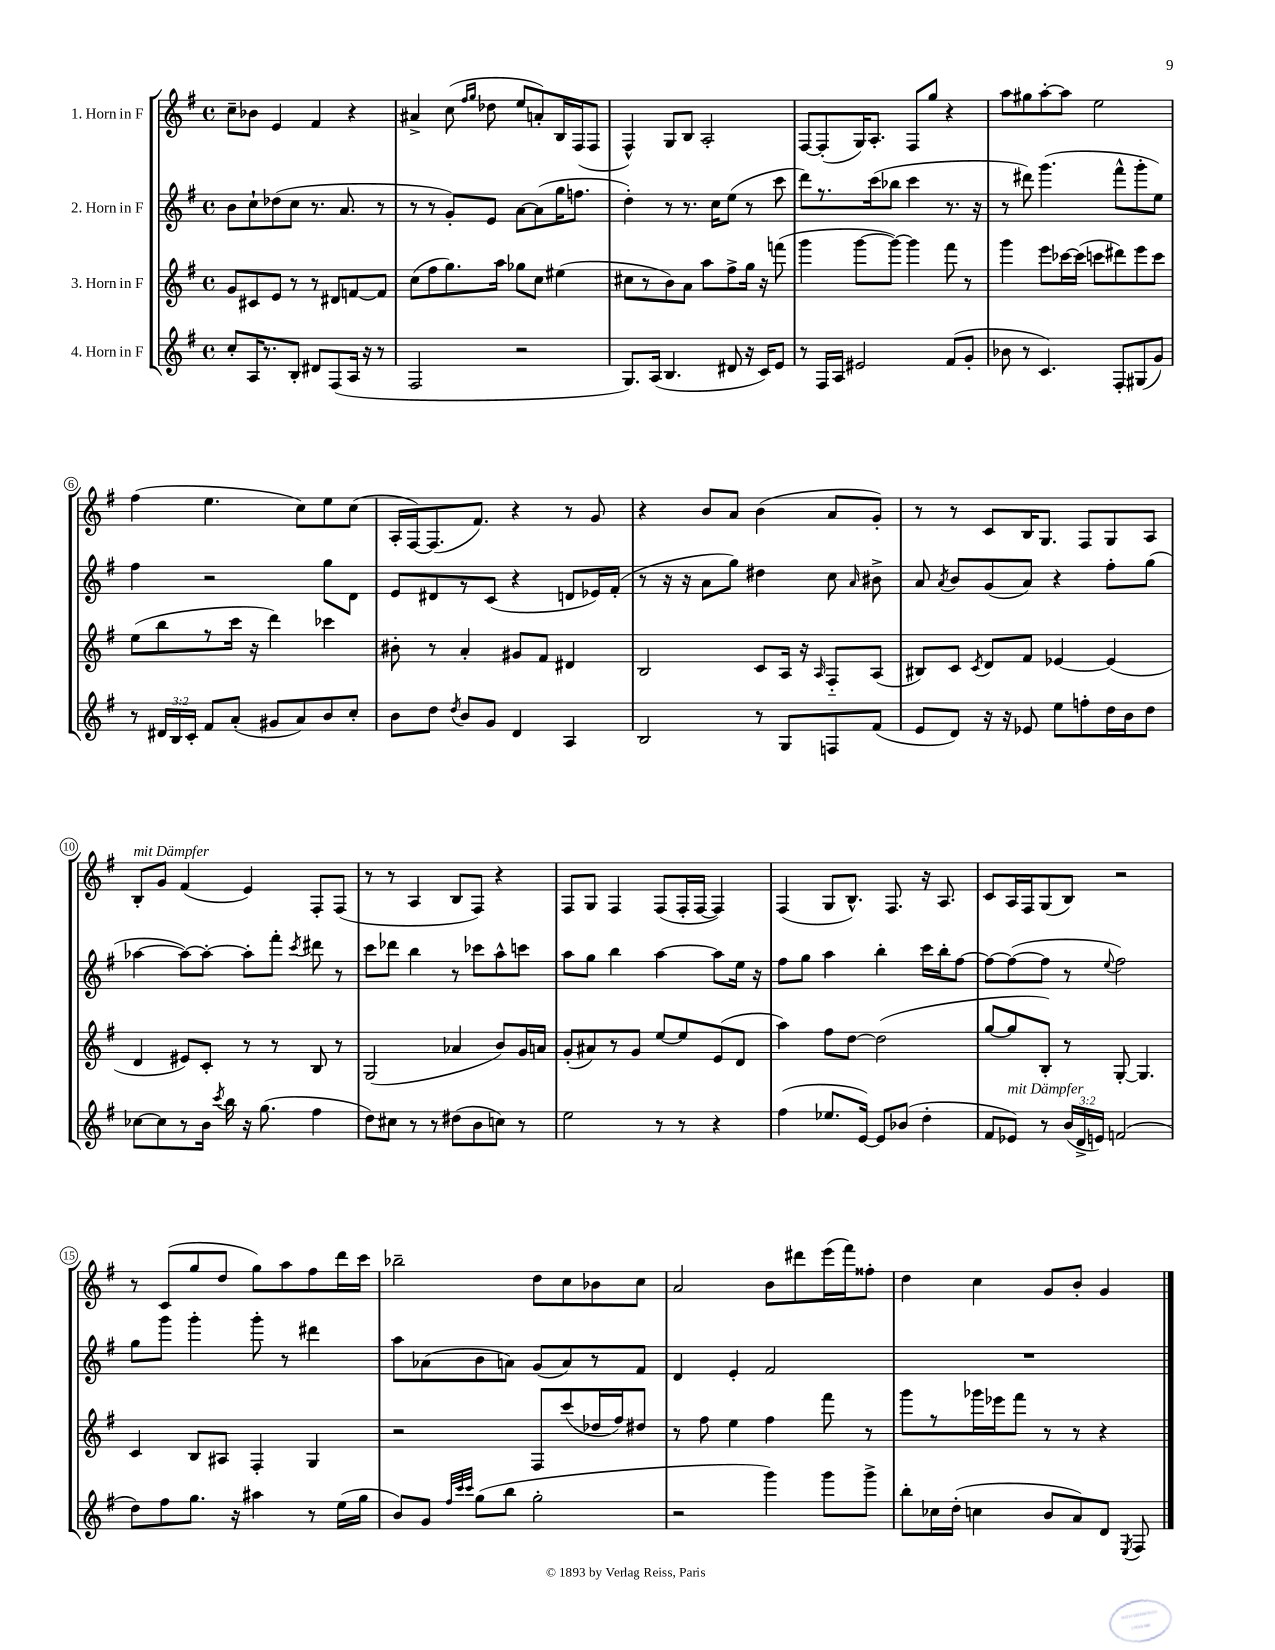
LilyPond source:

<<
\new StaffGroup <<
\new Staff = "s0" \with { instrumentName = "1. Horn in F" } {
    \clef treble \key g \major \defaultTimeSignature \time 4/4
    \autoBeamOff c''8[-- bes'8] e'4 fis'4 r4 |
    ais'4-> c''8( \grace { fis''16[ g''16] } des''8 e''8[ a'8-.) b16 fis16( fis8] |
    fis4-^) g8[ b8] a2-. |
    fis8[~ fis8-.( g16) a8.]-. fis8[ g''8] r4 |
    a''8[ gis''8 a''8~-. a''8] e''2 |
    fis''4( e''4. c''8[) e''8 c''8]( |
    a16[-. fis16~) fis8.( fis'8.]) r4 r8 g'8 |
    r4 b'8[ a'8] b'4( a'8[ g'8]-.) |
    r8 r8 c'8[ b16 g8.] fis8[ g8 a8] |
    b8[-.^\markup { \italic "mit Dämpfer" } g'8] fis'4( e'4) fis8[-. fis8]( |
    r8 r8 a4 b8[ fis8]) r4 |
    fis8[ g8] fis4 fis8[( fis16-. fis16]~ fis4) |
    fis4( g8[ b8.]-^) fis8. r16 a8. |
    c'8[ a16 fis16 g8( b8]) r2 |
    r8 c'8[( g''8 d''8] g''8[) a''8 fis''8 d'''16 c'''16] |
    bes''2-- d''8[ c''8 bes'8 c''8] |
    a'2 b'8[ dis'''8 e'''16( fis'''16) fisis''8]-. |
    d''4 c''4 g'8[ b'8]-. g'4 \bar "|." |
}
\new Staff = "s1" \with { instrumentName = "2. Horn in F" } {
    \clef treble \key g \major \defaultTimeSignature \time 4/4
    \autoBeamOff b'8[ c''8-! des''8( c''8] r8. a'8. r8 |
    r8 r8 g'8[-.) e'8] a'8[~ a'8( g''16 f''8.] |
    d''4-.) r8 r8. c''16[ e''8]( r8 c'''8 |
    d'''8[) r8. c'''16( bes''8] c'''4 r8. r16 |
    r8 dis'''8) g'''4.( fis'''8[-^ g'''8-. e''8]) |
    fis''4 r2 g''8[ d'8] |
    e'8[ dis'8 r8 c'8]( r4 d'8[ ees'16) fis'16]-.( |
    r8 r16 r16 a'8[ g''8]) dis''4 c''8 \grace { a'16 } bis'8-> |
    a'8 \acciaccatura { a'8 } b'8[ g'8( a'8]) r4 fis''8[-. g''8]( |
    aes''4~ aes''8[~) aes''8]~-. aes''8[-. fis'''8]-. \acciaccatura { c'''8 } dis'''8 r8 |
    c'''8[ des'''8] b''4 r8 ces'''8[ a''8-^ c'''8] |
    a''8[ g''8] b''4 a''4~ a''8[ e''16] r16 |
    fis''8[ g''8] a''4 b''4-. c'''16[ b''16-. fis''8]~ |
    fis''8[~ fis''8~( fis''8] r8 \appoggiatura { e''8 } fis''2) |
    g''8[ g'''8] g'''4-. g'''8-. r8 dis'''4 |
    a''8[ aes'8( b'8 a'8]) g'8[( a'8) r8 fis'8] |
    d'4 e'4-. fis'2 |
    R1 \bar "|." |
}
\new Staff = "s2" \with { instrumentName = "3. Horn in F" } {
    \clef treble \key g \major \defaultTimeSignature \time 4/4
    \autoBeamOff g'8[ cis'8 e'8] r8 r8 dis'8[ f'8~ f'8] |
    c''8[( fis''8 g''8.) a''16] ges''8[ c''8] eis''4( |
    cis''8[ r8 b'8) a'8] a''8[ fis''8-> g''16] r16 f'''8( |
    g'''4 g'''8[~ g'''8]~) g'''4 fis'''8 r8 |
    g'''4 e'''8[ ces'''16~ ces'''16]( c'''8[ dis'''8) e'''8 c'''8] |
    e''8[( b''8 r8 c'''16] r16 d'''4) ces'''4 |
    bis'8-. r8 a'4-. gis'8[ fis'8] dis'4 |
    b2 c'8[ a16] r16 \grace { a16 } fis8[-_ a8]( |
    bis8[) c'8] \acciaccatura { c'8 } d'8[ fis'8] ees'4~ ees'4( |
    d'4 eis'8[) c'8]-. r8 r8 b8 r8 |
    g2( aes'4 b'8[) g'16 a'16] |
    g'8[-.( ais'8) r8 g'8] e''8[~ e''8 e'8( d'8] |
    a''4) fis''8[ d''8]~ d''2( |
    g''8[~ g''8 b8]-.) r8 g8~-. g4. |
    c'4 b8[ ais8] fis4-. g4 |
    r2 fis8[ c'''8( des''16 fis''16) dis''8] |
    r8 fis''8 e''4 fis''4 fis'''8 r8 |
    g'''8[ r8 ges'''16 ees'''16 fis'''8] r8 r8 r4 \bar "|." |
}
\new Staff = "s3" \with { instrumentName = "4. Horn in F" } {
    \clef treble \key g \major \defaultTimeSignature \time 4/4 \override Staff.TupletNumber.text = #tuplet-number::calc-fraction-text
    \autoBeamOff c''8[-. a16 r8. b8]-. dis'8[ fis8( a16] r16 r8 |
    fis2 r2 |
    g8.[) a16]( b4. dis'8 r16 c'16[) e'8] |
    r8 fis16[ a16] eis'2 fis'8[( g'8]-. |
    bes'8 r8 c'4.) fis8[-. gis8( g'8]) |
    r8 \tuplet 3/2 { dis'16[ b16 c'16]-. } fis'8[ a'8]-.( gis'8[ a'8) b'8 c''8]-. |
    b'8[ d''8] \acciaccatura { d''8 } b'8[ g'8] d'4 a4 |
    b2 r8 g8[ f8 fis'8]( |
    e'8[ d'8]) r16 r16 ees'8 e''8[ f''8-. d''16 b'16 d''8] |
    ces''8[~ ces''8 r8 b'16] \acciaccatura { c'''8 } b''16 r16 g''8.( fis''4 |
    d''8[) cis''8] r8 r8 dis''8[( b'8 c''8]) r8 |
    e''2 r8 r8 r4 |
    fis''4( ees''8.[ e'16]~) e'8[ bes'8]( d''4-. |
    fis'8[ ees'8]^\markup { \italic "mit Dämpfer" }) r8 \tuplet 3/2 { b'16[( d'16-> e'16]) } f'2( |
    d''8[) fis''8 g''8.] r16 ais''4 r8 e''16[( g''16] |
    b'8[) g'8] \grace { fis''32[ c'''32 c'''32] } g''8[( b''8] g''2-. |
    r2 g'''4) g'''8[ g'''8]-> |
    b''8[-. ces''16 d''16]-.( c''4 b'8[ a'8) d'8] \acciaccatura { e8 } fis8 \bar "|." |
}
>>
>>
\layout { \context { \Score \override BarNumber.stencil = #(make-stencil-circler 0.1 0.3 ly:text-interface::print) } }
